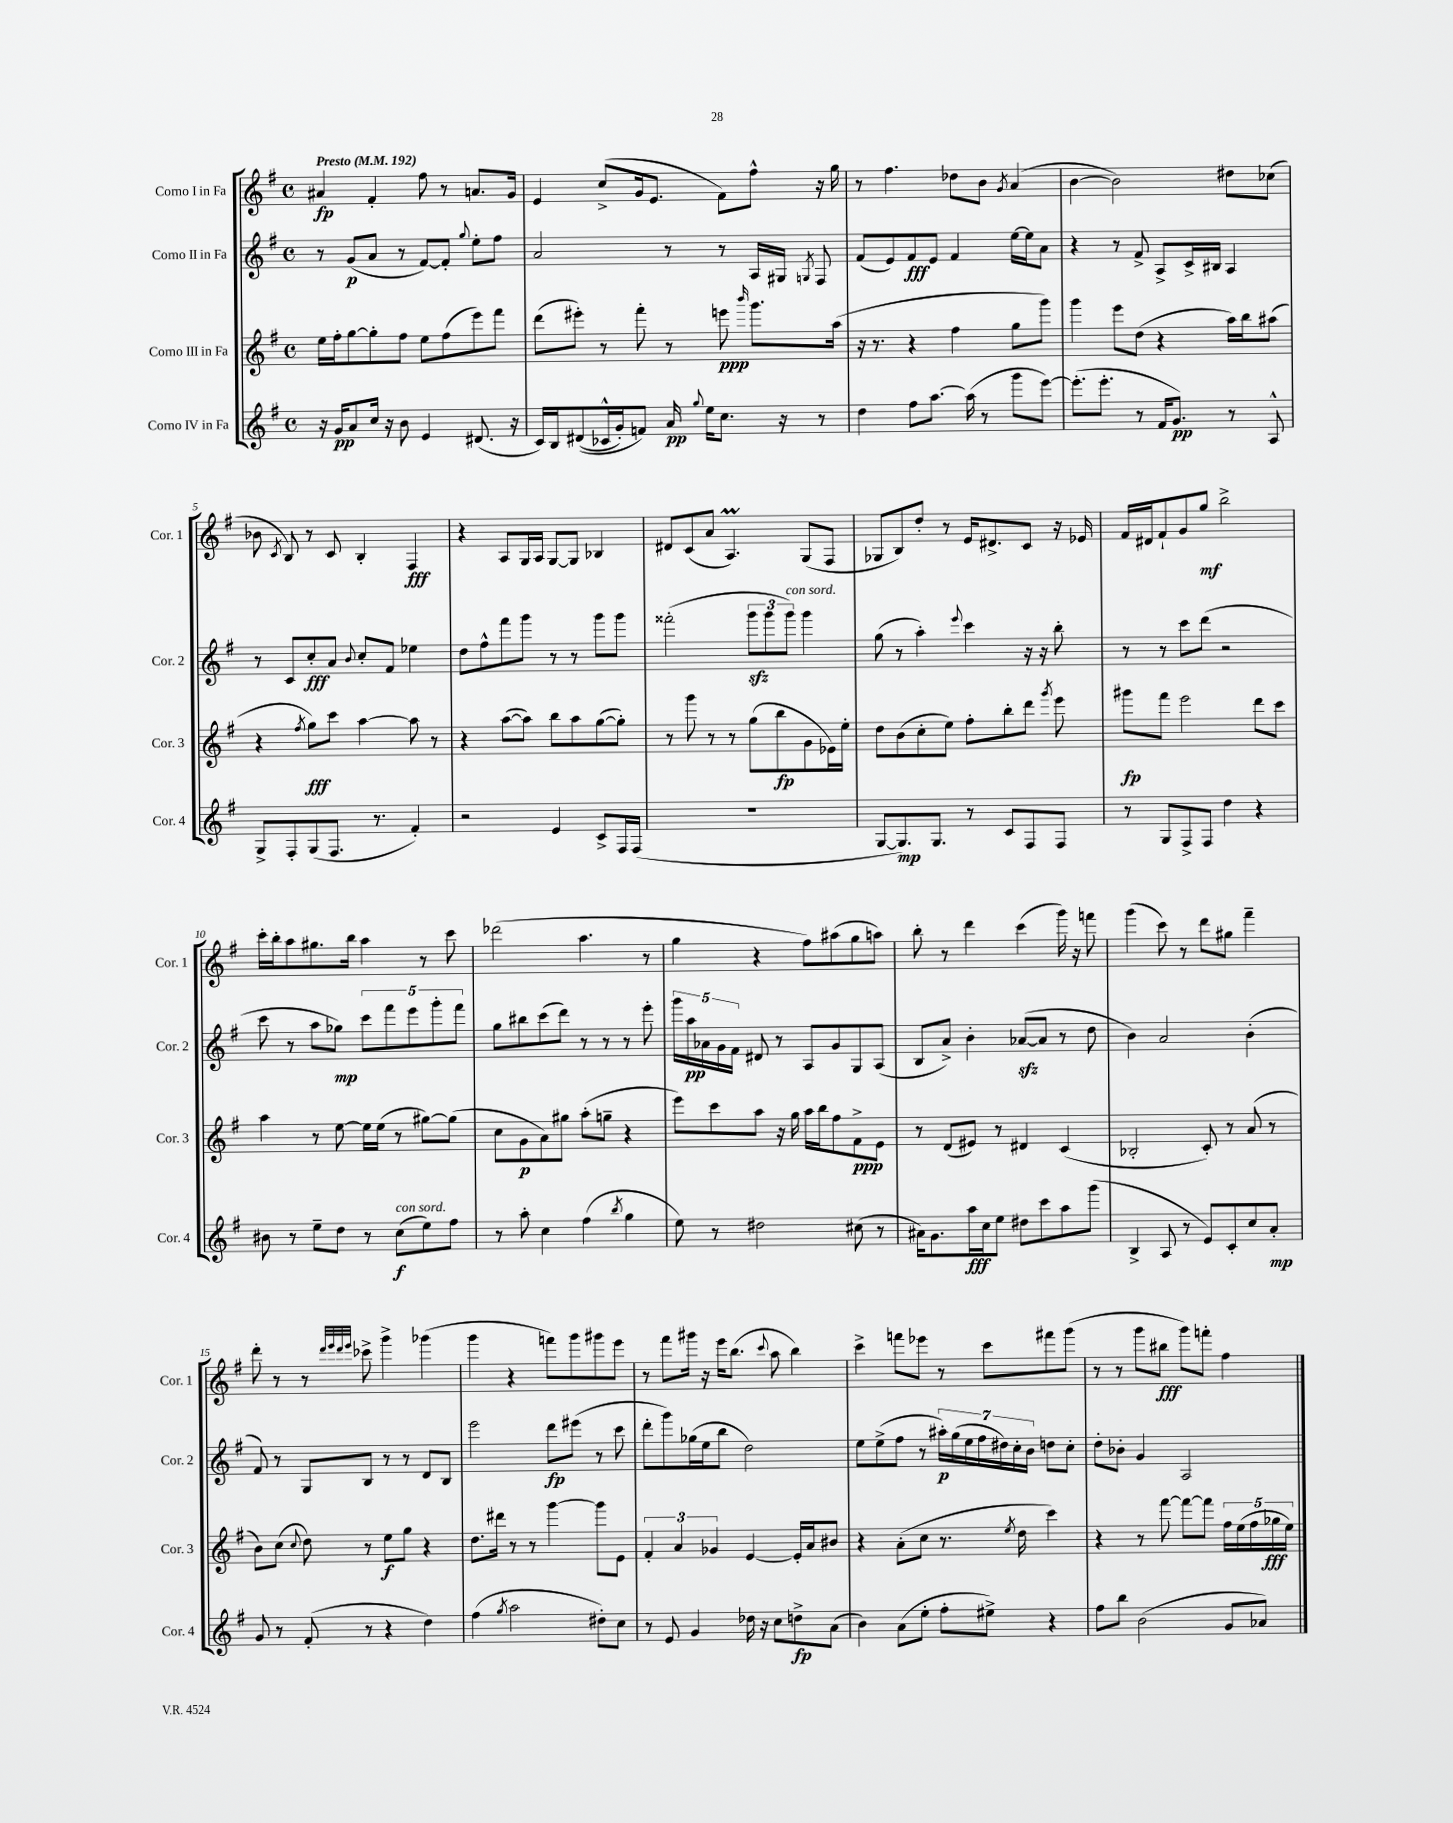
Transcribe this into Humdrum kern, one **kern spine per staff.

**kern	**kern	**kern	**kern
*staff4	*staff3	*staff2	*staff1
*clefG2	*clefG2	*clefG2	*clefG2
*k[f#]	*k[f#]	*k[f#]	*k[f#]
*M4/4	*M4/4	*M4/4	*M4/4
*met(c)	*met(c)	*met(c)	*met(c)
*MM192	*MM192	*MM192	*MM192
16r	16ee\LL	8r	4a#/
16g/LK	16ff#'\J	.	.
8a/	[8gg\	(8g/L	.
16cc/Jk	8gg'\]	8a/J	4f#'/
16r	.	.	.
8b\	8ff#\J	8r	.
4e/	8ee\L	[8f#/L)	8ff#\
.	(8ff#\	8f#'/]J	8r
.	.	8qqgg/	.
(8.d#/	8eee\)	8ee'\L	8.a/L
.	8fff#\J	8ff#\J	.
16r	.	.	16g/Jk
=	=	=	=
16c/LL)	(8ddd\L	2a/	4e/
16B/J	.	.	.
&((8d#/	8eee#'\J)	.	.
16c-^^/L	8r	.	(8cc^/L
16g'/J)	.	.	.
8f/J&)	8fff#'\	.	16g/k
.	.	.	8.e/J
16a/	8r	8r	.
8qqgg/	.	.	.
16ee\LK	.	.	.
8.cc\J	8eee\	8r	8f#\L)
.	16qqbbb/	.	.
.	8.ggg\L	16A/LL	8ff#^^\J
16r	.	16G#/JJ	.
.	.	8qG/	.
8r	.	8F#/	16r
.	(16aa\Jk	.	16gg\
=	=	=	=
4dd\	16r	(8f#/L	8r
.	8.r	.	.
.	.	8e/)	4.ff#\
8ff#\L	4r	8f#/	.
[8.aa\J	.	8e/J	.
.	4ff#\	4f#/	8dd-\L
(16aa\]	.	.	.
8r	.	.	8b\J
.	.	.	8qg/
8ggg\L	8gg\L	[16ee\LL	(4a/
.	.	16ee\]J	.
[8eee\J)	8ggg\J)	8a\J	.
=	=	=	=
(8.eee'\]L	4ggg\	4r	[4b\
8.eee'\J	.	.	.
.	8eee\L	8r	2b\])
8r	(8dd\J	8f#^/	.
16f#/LK	4r	8A^/L	.
8.g/J)	.	.	.
.	.	16c^/L	.
.	.	16B#/JJ	.
8r	16aa\LL)	4A/	8dd#\L
.	16bb\J	.	.
8A^^/	(8aa#\J	.	(8cc-\J
=	=	=	=
8G^/L	4r	8r	8b-\
.	.	.	8qc/
8F#'/	.	8c/L	8B/)
.	8qff#/	.	.
(8G/	8gg\L)	8cc'/	8r
8.F#/J	8ccc\J	8a/J	8c/
.	.	8qqb/	.
.	[4aa\	8cc'/L	4B'/
8.r	.	.	.
.	.	8f#/J	.
4f#'/)	8aa\]	4ee-\	4F#/
.	8r	.	.
=	=	=	=
2r	4r	8dd\L	4r
.	.	8ff#^^\	.
.	([8aa\L	8fff#\	8A/L
.	8aa\]J)	8ggg\J	16G/L
.	.	.	16A/JJ
4e/	8bb\L	8r	[8G/L
.	8aa\	8r	8G/]J
8c^/L	([8gg\	8ggg\L	4B-/
16F#/L	8gg'\]J)	8ggg\J	.
(16F#/JJ	.	.	.
=	=	=	=
1r	8r	(2fff##'\	8d#/L
.	8ggg\	.	(8c/
.	8r	.	8a/J
.	8r	.	4.A/)
.	(8gg\L	12ggg\L	.
.	.	12ggg\	.
.	8bb\	.	.
.	.	12ggg\J)	.
.	8g\	4ggg\	(8G/L
.	16e-\L)	.	8F#/J
.	16ee'\JJ	.	.
=	=	=	=
[8G/L	8dd\L	(8gg\	8G-/L
8.G/])	(8b\	8r	8B/)
.	8cc'\	4aa'\)	8dd'/J
8.G/J	.	.	.
.	8ee\J)	.	8r
.	.	8qqeee/	.
8r	8ff#'\L	4ccc\	16e/LK
.	.	.	8.d#^/
8c/L	8bb'\	.	.
8F#/	8ddd\J	16r	8c/J
.	.	16r	.
.	8qggg/	.	.
8F#/J	8eee\	8bb'\	16r
.	.	.	16e-/
=	=	=	=
8r	8ggg#\L	8r	16f#/LL
.	.	.	16d#/J
8G/L	8fff#\J	8r	8f#`/
8F#^/	2eee\	8ccc\L	8g/
8F#/J	.	(8ddd\J	8gg/J
4dd\	.	2r	2bb^\
4r	8ddd\L	.	.
.	8ccc\J	.	.
=	=	=	=
8b#\	4aa\	8ccc\	16ccc'\LL
.	.	.	16bb'\J
8r	.	8r	8aa\
8ee~\L	8r	8aa\L	8.gg#\
8dd\J	[8ee\	8gg-\J)	.
.	.	.	16bb\Jk
8r	16ee\]LL	10ccc\L	4aa\
.	(16ee\JJ	.	.
.	.	10fff#\	.
(8cc\L	8r	.	.
.	.	10eee\	.
8ee\)	[8gg#\L)	.	8r
.	.	10ggg'\	.
8ff#\J	(8gg#\]J	.	8ccc\
.	.	10fff#\J	.
=	=	=	=
8r	8cc\L	8gg\L	(2ddd-\
8aa'\	8g\	8bb#\	.
4cc\	8a\)	(8ccc\	.
.	8gg#\J	8ddd\J)	.
(4ff#\	(8aa'\L	8r	4.aa\
.	8gg~\J	8r	.
8qbb/	.	.	.
4gg\	4r	8r	.
.	.	8eee'\	8r
=	=	=	=
8ee\)	8eee\L)	20ggg\LL	4gg\
.	.	20aa\	.
.	.	20a-\	.
8r	8ccc\	.	.
.	.	20g\	.
.	.	20f#\JJ	.
2dd#\	8aa\J	8d#/	4r
.	16r	8r	.
.	16gg\	.	.
.	16aa\LL	8A/L	8ff#\L)
.	16bb\J	.	.
.	8ff#\	8g/	(8aa#\
(8cc#\	8f#^\	8G/	8gg\
8r	8e\J	(8A/J	8aa\J)
=	=	=	=
16a#\LK)	8r	8B/L	8bb'\
8.g\	.	.	.
.	(8d/L	8a^/J)	8r
16aa\L	8e#/J)	4b'\	4ddd\
16cc\J	.	.	.
8ee\J	8r	.	.
8dd#\L	4d#/	([8a-/L	(4ccc\
8ccc\	.	8a-/]J	.
8aa\	(4c/	8r	16ggg\)
.	.	.	16r
(8ggg\J	.	8dd\	8fff\
=	=	=	=
4B^/	2B-'/	4b\)	(4ggg\
8A/	.	2a/	8ccc\)
8r	.	.	8r
8e/L)	8c'/)	.	8ddd\L
8c'/	8r	.	8gg#\J
8cc/	(8a/	(4b'\	4fff#~\
8a'/J	8r	.	.
=	=	=	=
8g/	8b\L)	8f#/)	8ddd'\
8r	(8cc\J	8r	8r
.	8qqcc/	.	.
(8f#'/	8dd\)	8G/L	8r
.	.	.	32qqddd/LLL
.	.	.	32qqeee/
.	.	.	32qqddd/
.	.	.	32qqeee/JJJ
8r	8r	8B/J	8ccc-^\
4r	8ee\L	8r	4ggg^\
.	8gg\J	8r	.
4dd\)	4r	8d/L	(4ggg-\
.	.	8B/J	.
=	=	=	=
(4ff#\	8.dd\L	2eee\	4ggg\
.	16ddd#\Jk	.	.
8qgg/	.	.	.
2aa\	8r	.	4r
.	8r	.	.
.	[4ggg\	8ddd\L	8fff\L)
.	.	(8eee#\J	8ggg\
8dd#'\L)	8ggg\]L	8r	8ggg#\
8cc\J	8e\J	8ccc\	8eee\J
=	=	=	=
8r	6f#'/	8ddd'\L	8r
8e/	.	8ggg\)	8fff#\L
.	6a/	.	.
4g/	.	(16gg-\L	16ggg#\Jk
.	.	16ee\J	16r
.	6g-/	.	.
.	.	8bb\J	16eee\LK
.	.	.	(8.bb\J
16dd-\	[4e/	2dd\)	.
16r	.	.	.
.	.	.	8qqccc/
8cc\L	.	.	8aa\
8dd^\	16e'/]LL	.	4bb\)
.	16a/J	.	.
(8a\J	8b#/J	.	.
=	=	=	=
4b\)	4r	8ee\L	4ccc^\
.	.	(8ee^\	.
(8a\L	(8a'\L	8ff#\J	8fff\L
8ee'\J	8cc\J	8r	8eee-\J
8ff#'\L	8.r	28aa#'\LL)	8r
.	.	(28gg\	.
.	.	28ee\	.
.	.	28ff#\	.
8ee#^\J)	.	.	8ccc\L
.	.	28dd#\)	.
.	.	28cc'\	.
.	8qee/	.	.
.	16dd\	.	.
.	.	28b\JJ	.
4r	4ccc\)	8dd\L	8fff#\
.	.	8cc'\J	(8ggg\J
=	=	=	=
8ff#\L	4r	8dd'\L	8r
8bb\J	.	8b-'\J	8r
(2b\	8r	4g/	8ggg\L
.	[8fff#\	.	8bb#\J
.	8fff#\_L	2A/	8ggg\L)
.	8fff#\]J	.	8fff'\J
8g/L	20ff#\LL	.	4ff#\
.	(20ee\	.	.
.	20ff#\	.	.
8a-/J)	.	.	.
.	20gg-\	.	.
.	20ee\JJ)	.	.
==	==	==	==
*-	*-	*-	*-
